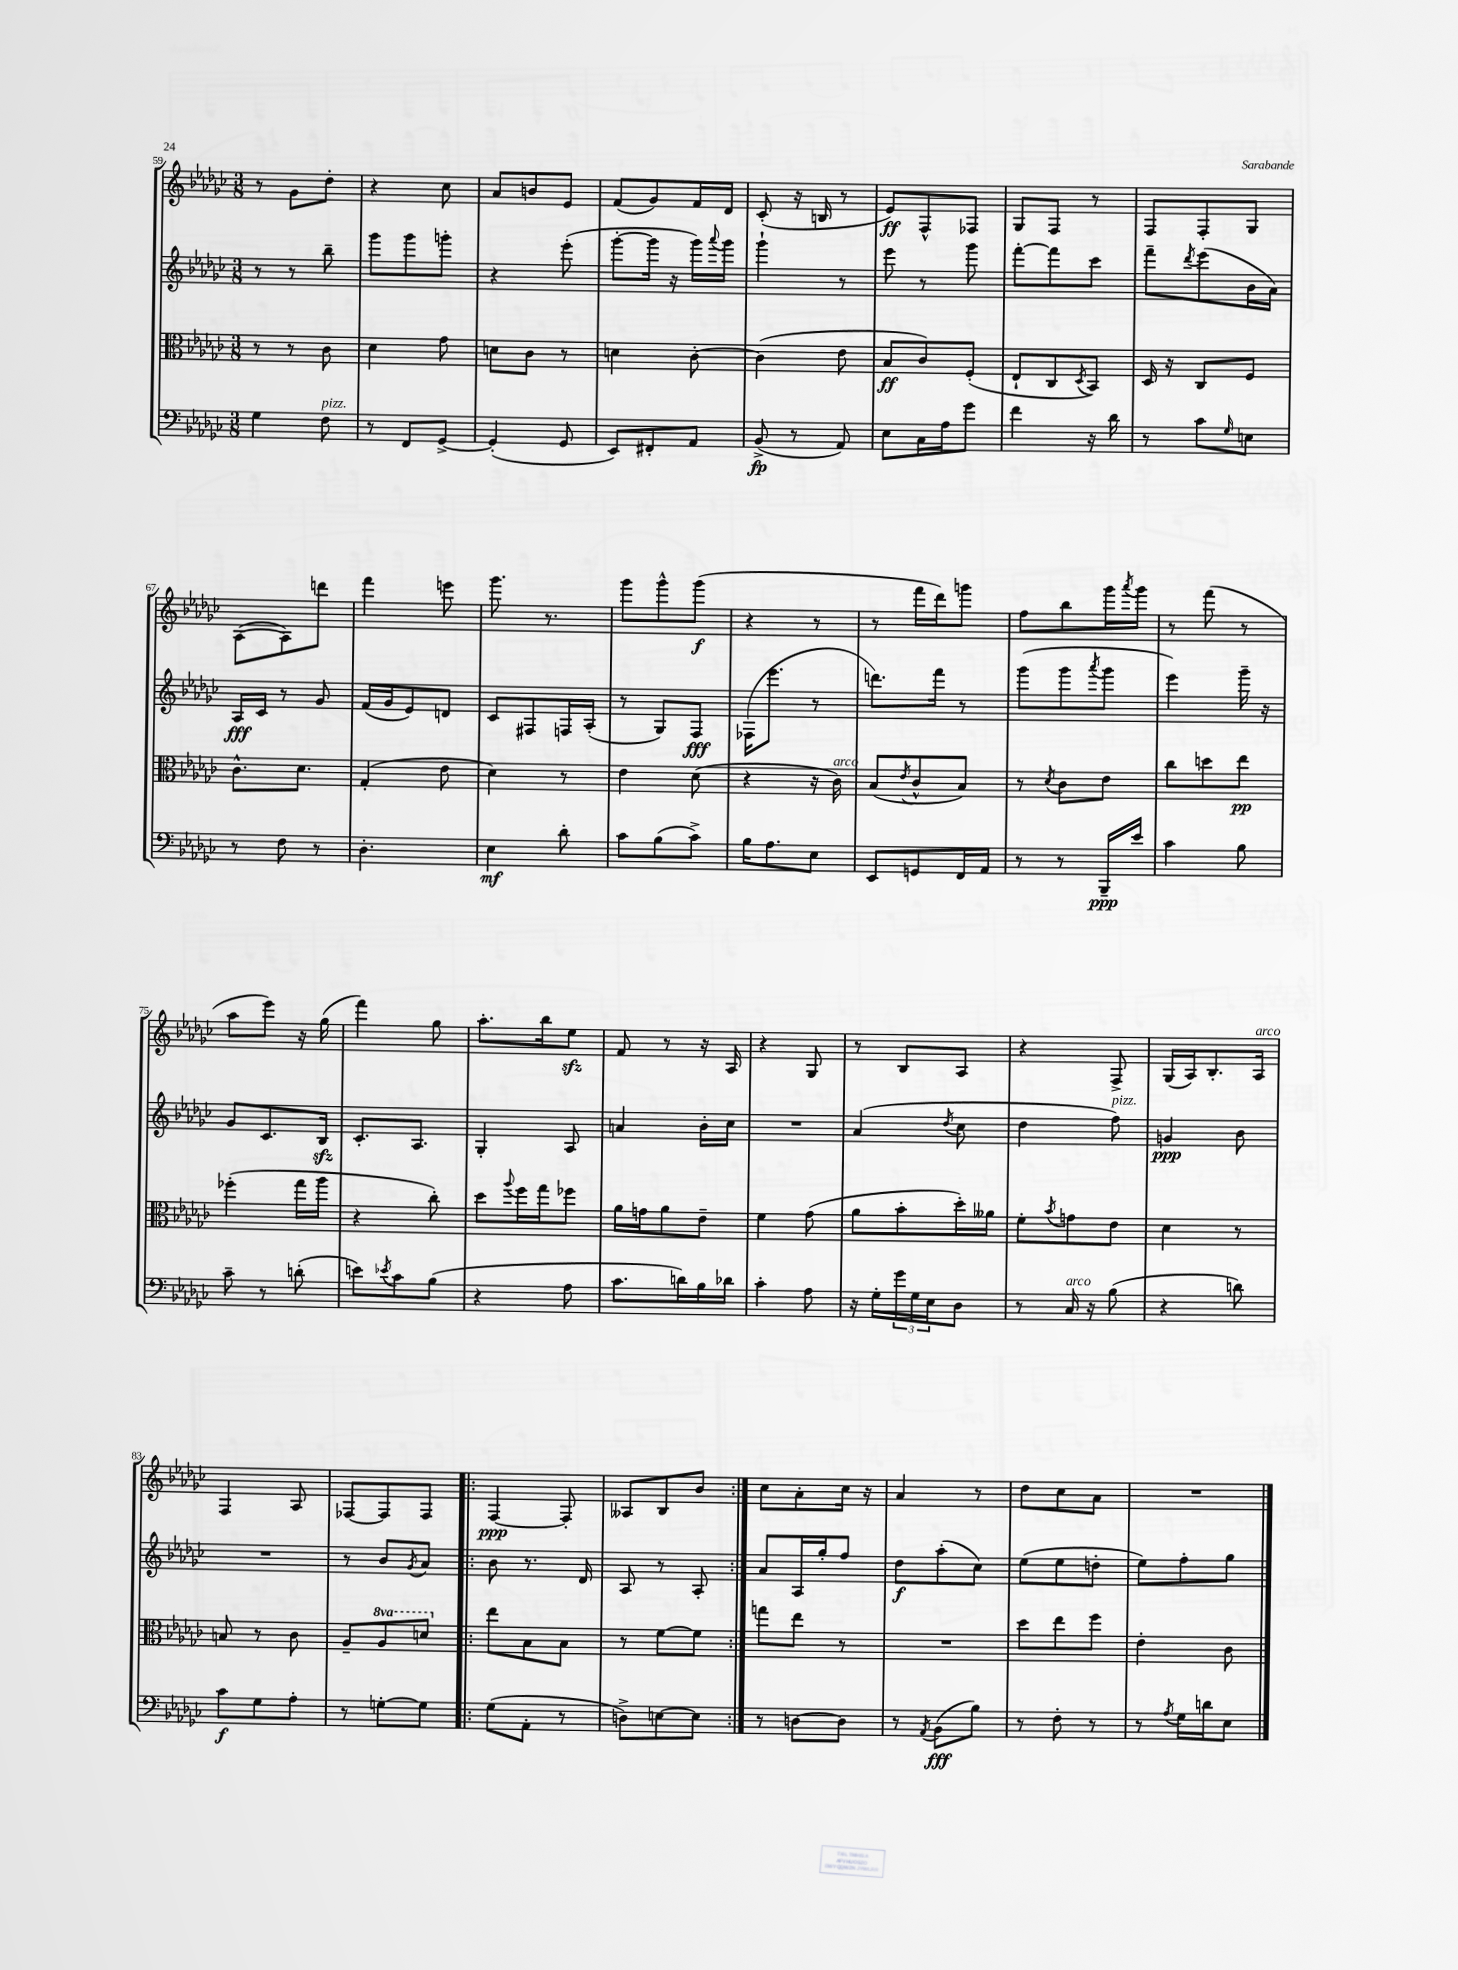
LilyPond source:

<<
\new StaffGroup <<
\new Staff = "s0" {
    \clef treble \key ges \major \numericTimeSignature \time 3/8
    r8 ges'8 des''8-. |
    r4 ces''8 |
    aes'8 b'8 ees'8 |
    f'8( ges'8) f'16 des'16 |
    ces'8-.( r16 b16 r8 |
    ees'8\ff) f8-^ fes8 |
    ges8 f8 r8 |
    f8 f8-. ges8 |
    aes8~( aes8) d'''8 |
    f'''4 e'''8 |
    ges'''8. r8. |
    ges'''8 ges'''8-^ ges'''8\f( |
    r4 r8 |
    r8 f'''16 des'''16) g'''8 |
    f''8 bes''8 ges'''16 \acciaccatura { aes'''8 } ges'''16 |
    r8 f'''8( r8 |
    aes''8 ees'''8) r16 ges''16( |
    f'''4) ges''8 |
    aes''8.-. bes''16 ees''8\sfz |
    f'8 r8 r16 aes16 |
    r4 ges8 |
    r8 bes8 aes8 |
    r4 f8-> |
    ges16( aes16) bes8.-. aes16^\markup { \italic "arco" } |
    f4 aes8 |
    fes8~ fes8 fes8 |
    \repeat volta 2 { f4~\ppp f8-. |
    aeses8 bes8 bes'8 | }
    ces''8 aes'8-. ces''16 r16 |
    aes'4 r8 |
    des''8 ces''8 aes'8 |
    R4. \bar "|." |
}
\new Staff = "s1" {
    \clef treble \key ges \major \numericTimeSignature \time 3/8
    r8 r8 bes''8-- |
    ges'''8 ges'''8 g'''8-. |
    r4 ees'''8-.( |
    ges'''8~-. ges'''16 r16 ges'''16) \appoggiatura { aes'''8 } ges'''16 |
    ges'''4-! r8 |
    ees'''8 r8 ges'''8 |
    f'''8~-. f'''8 ces'''8 |
    f'''8-- \acciaccatura { des'''8 } ees'''8( bes'16 aes'16) |
    aes16\fff ces'16 r8 ges'8 |
    f'16( ges'16 ees'8) d'8 |
    ces'8 fis8 f16 aes16-.( |
    r8 ges8) f8\fff |
    fes16( ees'''8. r8 |
    d'''8.) f'''16 r8 |
    ges'''8( ges'''8 \acciaccatura { aes'''8 } ges'''8 |
    ees'''4) ges'''16-- r16 |
    ges'8 ces'8. bes16\sfz |
    ces'8.-. aes8. |
    ges4-. aes8 |
    a'4 bes'16-. ces''16 |
    R4. |
    aes'4( \acciaccatura { des''8 } ces''8 |
    des''4 f''8^\markup { \italic "pizz." }) |
    g'4\ppp bes'8 |
    R4. |
    r8 bes'8 \acciaccatura { ges'8 } aes'8 |
    \repeat volta 2 { bes'8 r8. des'16 |
    aes8 r8 aes8-. | }
    aes'8 aes16 ges''16-. f''8 |
    des''8\f aes''8-.( ces''8) |
    ees''8( ees''8 d''8-. |
    ees''8) f''8-. ges''8 \bar "|." |
}
\new Staff = "s2" {
    \clef alto \key ges \major \numericTimeSignature \time 3/8 \set Staff.ottavationMarkups = #ottavation-simple-ordinals
    r8 r8 ces'8 |
    des'4 ges'8 |
    d'8 ces'8 r8 |
    d'4 ces'8~-. |
    ces'4( ees'8 |
    bes8\ff ces'8) f8-.( |
    ees8-! ces8 \acciaccatura { des8 } bes,8) |
    des16 r16 ces8 f8 |
    ces'8.-^ des'8. |
    ges4-.( ees'8 |
    des'4) r8 |
    ees'4 des'8( |
    r4 r16 ces'16^\markup { \italic "arco" }) |
    bes8( \acciaccatura { ees'8 } ces'8-^ bes8) |
    r8 \acciaccatura { des'8 } ces'8 ees'8 |
    ces''8 d''8 ees''8\pp |
    fes''4-.( ges''16 aes''16 |
    r4 ces''8-.) |
    des''8 \appoggiatura { aes''8 } f''16 ges''16 fes''8 |
    aes'16 g'16 aes'8 ees'8-- |
    f'4 ges'8( |
    aes'8 bes'8-. des''16-.) aeses'16 |
    f'8-. \acciaccatura { bes'8 } g'8 ees'8 |
    des'4 r8 |
    b8 r8 ces'8 |
    aes8-- \ottava #1 aes'8 d''8 \ottava #0 |
    \repeat volta 2 { ees''8 bes8 bes8 |
    r8 f'8~ f'8 | }
    g''8 ees''8 r8 |
    R4. |
    des''8 ees''8 f''8 |
    ees'4-. ces'8 \bar "|." |
}
\new Staff = "s3" {
    \clef bass \key ges \major \numericTimeSignature \time 3/8
    ges4 f8^\markup { \italic "pizz." } |
    r8 f,8 ges,8~-> |
    ges,4-.( ges,8 |
    ees,8) fis,8-. aes,8 |
    bes,8->\fp( r8 aes,8) |
    ees8 ces16 aes16 ges'8 |
    f'4 r16 des'16 |
    r8 ces'8 \grace { ges16 } e8 |
    r8 f8 r8 |
    des4.-. |
    ees4\mf des'8-. |
    ces'8 bes8( ces'8->) |
    bes16 aes8. ees8 |
    ees,8 g,8 f,16 aes,16 |
    r8 r8 bes,,16--\ppp ees'16 |
    ces'4 bes8 |
    ces'8-- r8 d'8-.( |
    e'8) \acciaccatura { ees'8 } ces'8 bes8( |
    r4 aes8 |
    ces'8. d'16) bes16 des'16 |
    ces'4-. aes8 |
    r16 ges16-. \tuplet 3/2 { ges'16 ges16 ees16 } des8 |
    r8 ces16^\markup { \italic "arco" } r16 bes8( |
    r4 d'8) |
    ces'8\f ges8 aes8-. |
    r8 g8~-. g8 |
    \repeat volta 2 { ges8( aes,8-. r8 |
    d8->) e8~ e8 | }
    r8 d8~ d8 |
    r8 \acciaccatura { aes,8 } bes,8\fff( bes8) |
    r8 f8-. r8 |
    r8 \acciaccatura { aes8 } ges16 d'16 ees8 \bar "|." |
}
>>
>>
\layout { \context { \Score currentBarNumber = #59 } }
